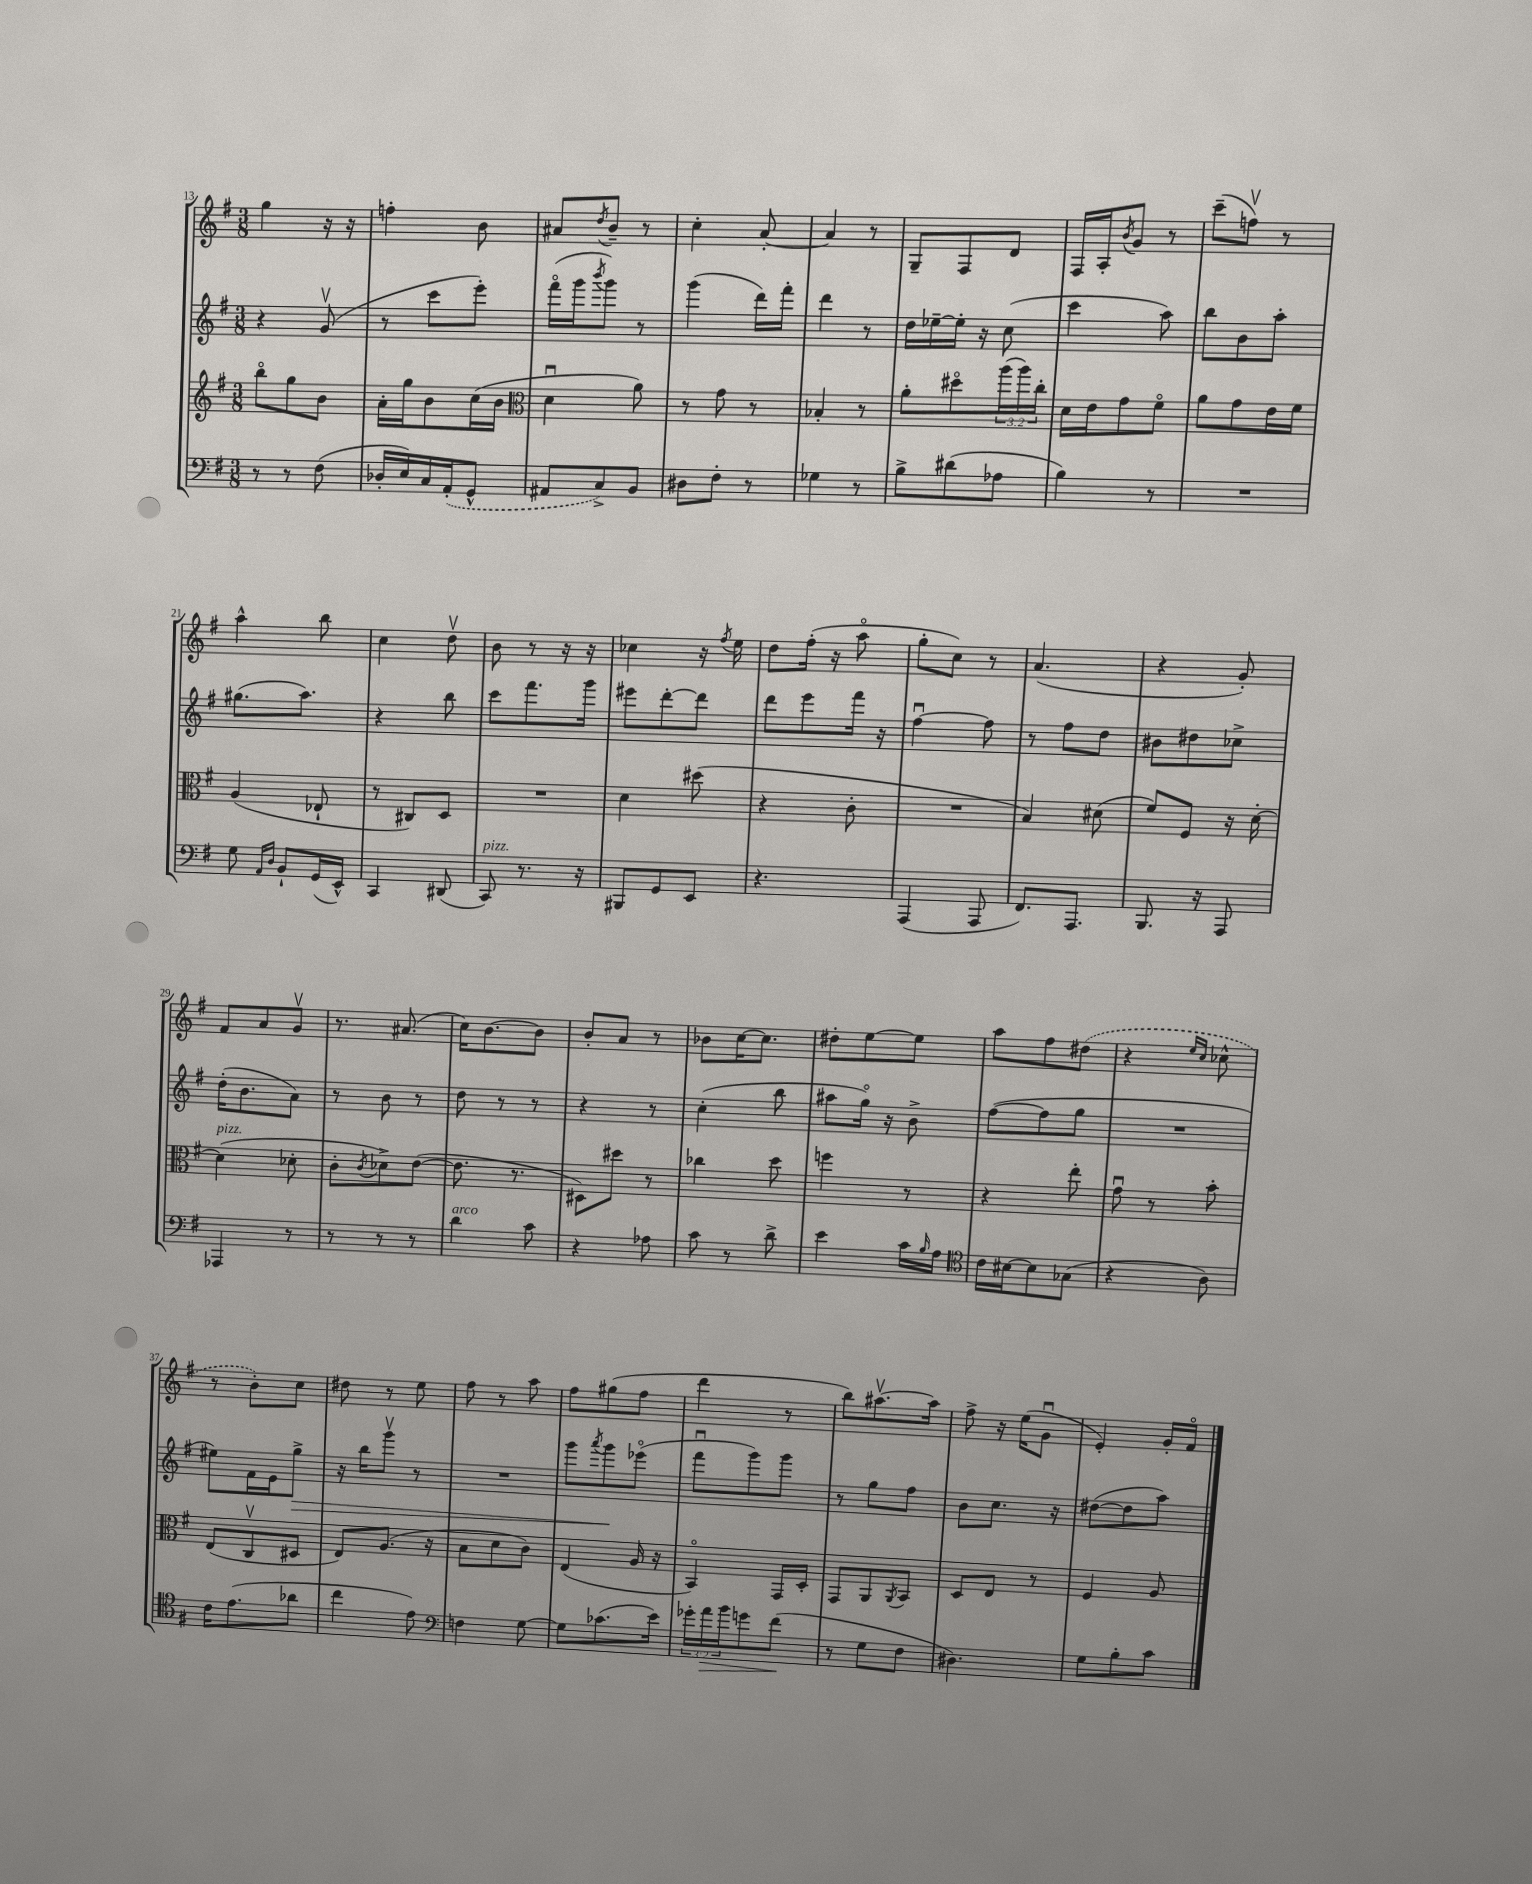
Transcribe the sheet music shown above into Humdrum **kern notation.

**kern	**dynam	**kern	**kern	**dynam	**kern
*part4	*part4	*part3	*part2	*part2	*part1
*staff4	*staff4	*staff3	*staff2	*staff2	*staff1
*clefF4	*	*clefG2	*clefG2	*	*clefG2
*k[f#]	*	*k[f#]	*k[f#]	*	*k[f#]
*M3/8	*	*M3/8	*M3/8	*	*M3/8
=13	=13	=13	=13	=13	=13
8r	.	8bb\L	4r	.	4gg\
8r	.	8gg\	.	.	.
(8F#\	.	8b\J	(8gv/	.	16r
.	.	.	.	.	16r
=14	=14	=14	=14	=14	=14
16D-X'/LL	.	16a'\LL	8r	.	4ffn'\
16E/)	.	16gg\J	.	.	.
16C/	.	8b\	8ccc\L	.	.
(16AA'/J	.	.	.	.	.
8GG^^/J	.	(16cc\L	8eee'\J)	.	8b\
.	.	16b\JJ	.	.	.
=15	=15	=15	=15	=15	=15
*	*	*clefC3	*	*	*
8AA#X/L	.	4du\	(16fff#\LL	.	8a#X/L
.	.	.	16ggg\J	.	.
.	.	.	8qbbb/	.	8qdd/
8C^/)	.	.	8ggg\J)	.	8b~/J
8BB/J	.	8a\)	8r	.	8r
=16	=16	=16	=16	=16	=16
8D#X\L	.	8r	(4ggg\	.	4cc'\
8F#'\J	.	8g\	.	.	.
8r	.	8r	16ddd\LL)	.	[8a'/
.	.	.	16fff#'\JJ	.	.
=17	=17	=17	=17	=17	=17
4G-X\	.	4B-X'/	4ddd\	.	4a/]
8r	.	8r	8r	.	8r
=18	=18	=18	=18	=18	=18
8B^\L	.	8a'\L	16dd\LL	.	8G~/L
.	.	.	[16ee-X~\	.	.
(8d#X\	.	8dd#X\	16ee-'\JJ]	.	8F#/
.	.	.	16r	.	.
8A-X\J	.	(24aa\L	(8cc\	.	8d/J
.	.	24aa\)	.	.	.
.	.	24cc'\JJ	.	.	.
=19	=19	=19	=19	=19	=19
4B\)	.	16d\LL	4ccc\	.	16F#/LL
.	.	16e\J	.	.	16A'/J
.	.	.	.	.	8qb/
.	.	8g\	.	.	8g/J
8r	.	8f#\J	8aa\)	.	8r
=20	=20	=20	=20	=20	=20
4.r	.	8a\L	8bb\L	.	(8ccc~\L
.	.	8g\	8b\	.	8ffnv\J)
.	.	16e\L	8aa'\J	.	8r
.	.	16f#\JJ	.	.	.
!!LO:LB:g=z
=21	=21	=21	=21	=21	=21
8G\	.	(4A/	(8.gg#X\L	.	4aa^^\
16qqAA/LL	.	.	.	.	.
16qqD/JJ	.	.	.	.	.
8BB`/L	.	.	.	.	.
.	.	.	8.aa\J)	.	.
(16GG/L	.	8E-X`/	.	.	8bb\
16EE^^/JJ)	.	.	.	.	.
=22	=22	=22	=22	=22	=22
4CC/	.	8r	4r	.	4cc\
.	.	8C#X/L)	.	.	.
(8DD#X/	.	8D/J	8bb\	.	8ddv\
=23	=23	=23	=23	=23	=23
!LO:TX:a:i:t=pizz.	!	!	!	!	!
8CC/)	.	4.r	8ccc\L	.	8b\
8.r	.	.	8.fff#\	.	8r
.	.	.	.	.	16r
16r	.	.	16ggg\Jk	.	16r
=24	=24	=24	=24	=24	=24
8BBB#X/L	.	4d\	8eee#X\L	.	4cc-X\
8GG/	.	.	[8ddd'\	.	.
8EE/J	.	(8dd#X\	8ddd\J]	.	16r
.	.	.	.	.	8qff#/
.	.	.	.	.	16ee\
=25	=25	=25	=25	=25	=25
4.r	.	4r	8ddd\L	.	8dd\L
.	.	.	8eee\	.	(16ff#'\Jk
.	.	.	.	.	16r
.	.	8c'\	16fff#\Jk	.	8aa\
.	.	.	16r	.	.
=26	=26	=26	=26	=26	=26
(4AAA/	.	4.r	[4ff#u\	.	8gg'\L
.	.	.	.	.	8cc\J)
8AAA/	.	.	8ff#\]	.	8r
=27	=27	=27	=27	=27	=27
8.FF#/L)	.	4B/)	8r	.	(4.a/
.	.	.	8ff#\L	.	.
8.AAA/J	.	.	.	.	.
.	.	(8d#X\	8dd\J	.	.
=28	=28	=28	=28	=28	=28
8.BBB/	.	8f#/L)	8b#X\L	.	4r
.	.	8F#/J	8dd#X\	.	.
16r	.	.	.	.	.
8AAA/	.	16r	8cc-X^\J	.	8g'/)
.	.	[16d'\	.	.	.
!!LO:LB:g=z
=29	=29	=29	=29	=29	=29
!	!	!LO:TX:a:i:t=pizz.	!	!	!
4AAA-X/	.	(4d\]	(16dd'\KL	.	8f#/L
.	.	.	8.b\	.	.
.	.	.	.	.	8a/
8r	.	8d-X'\	8a\J)	.	8gv/J
=30	=30	=30	=30	=30	=30
8r	.	8c'\L	8r	.	8.r
.	.	8qc/	.	.	.
8r	.	8d-X^\)	8b\	.	.
.	.	.	.	.	(8.a#X/
8r	.	([8e\J	8r	.	.
=31	=31	=31	=31	=31	=31
!LO:TX:a:i:t=arco	!	!	!	!	!
4d\	.	8.e\]	8dd\	.	16cc\KL)
.	.	.	.	.	[8.b\
.	.	.	8r	.	.
.	.	8.r	.	.	.
8c\	.	.	8r	.	8b\J]
=32	=32	=32	=32	=32	=32
4r	.	8D#X\L)	4r	.	8b'/L
.	.	8dd#X\J	.	.	8a/J
8A-X\	.	8r	8r	.	8r
=33	=33	=33	=33	=33	=33
8c\	.	4cc-X\	(4cc'\	.	8b-X\L
8r	.	.	.	.	[16cc\K
.	.	.	.	.	8.cc\J]
8d^\	.	8dd\	8bb\	.	.
=34	=34	=34	=34	=34	=34
4e\	.	4ffn\	8aa#X\L	.	8dd#X'\L
.	.	.	16gg\Jk)	.	[8ee\
.	.	.	16r	.	.
16c\LL	.	8r	8b^\	.	8ee\J]
16qqB/	.	.	.	.	.
16A\JJ	.	.	.	.	.
=35	=35	=35	=35	=35	=35
*clefC4	*	*	*	*	*
16c\LL	.	4r	([8ff#\L	.	8aa\L
[16B#X\J	.	.	.	.	.
8B#\]	.	.	8ff#\]	.	8ff#\
(8G-X\J	.	8ee'\	8gg\J	.	(8dd#X\J
=36	=36	=36	=36	=36	=36
4r	.	8gu\	4.r	.	4r
.	.	8r	.	.	.
.	.	.	.	.	16qqee/LL
.	.	.	.	.	16qqcc/JJ
8A\)	.	8b'\	.	.	8cc-X^^\
!!LO:LB:g=z
=37	=37	=37	=37	=37	=37
16c\KL	.	(8E/L	8ee#X\L)	.	8r
(8.e\	.	.	.	.	.
.	.	8Cv/	16f#\L	.	8b'\L)
.	.	.	16e\J	.	.
!	!	!	!	!LO:HP:b	!
8a-X\J	.	8D#X/J	8gg^\J	>	8cc\J
=38	=38	=38	=38	=38	=38
4cc\	.	8E/L)	16r	.	8dd#X\
.	.	.	16bb\KL	.	.
.	.	(8.A/J	8gggv\J	.	8r
8e\)	.	.	8r	.	8ee\
.	.	16r	.	.	.
=39	=39	=39	=39	=39	=39
*clefF4	*	*	*	*	*
4Fn\	.	8B\L	4.r	.	8ff#\
.	.	8d\	.	.	8r
[8G\	.	8c\J)	.	.	8aa\
=40	=40	=40	=40	=40	=40
8G\L]	.	(4E/	8ggg\L	.	8ff#\L
.	.	.	8qaaa/	.	.
(8.c-X\	.	.	8ggg\	.	(8gg#X\
.	.	16A/	(8eee-X\J	]	8ff#\J
16e\Jk)	.	16r	.	.	.
=41	=41	=41	=41	=41	=41
24g-X'\LL	.	4BB/)	8fff#u\L	.	4ddd\
!	!LO:HP:b	!	!	!	!
24a\	>	.	.	.	.
24b\J	.	.	.	.	.
8gn\	.	.	8ggg\)	.	.
(8f#\J	.	16GG/LL	8ggg\J	.	8r
.	.	16D'/JJ	.	.	.
.	]	.	.	.	.
=42	=42	=42	=42	=42	=42
8r	.	8GG/L	8r	.	8bb\L)
8G\L	.	8AA/	8gg\L	.	[8.aa#Xv\
.	.	8qAA/	.	.	.
8F#\J	.	8BB/J	8ff#\J	.	.
.	.	.	.	.	16aa#\Jk]
=43	=43	=43	=43	=43	=43
4.D#X\)	.	8D/L	8b\L	.	8ff#^\
.	.	8E/J	8.cc\J	.	16r
.	.	.	.	.	(16ee\KL
.	.	8r	.	.	8gu\J
.	.	.	16r	.	.
=44	=44	=44	=44	=44	=44
8G\L	.	4F#/	([8dd#X\L	.	4e'/)
8B'\	.	.	8dd#\]	.	.
8c\J	.	8A/	8aa\J)	.	16g'/LL
.	.	.	.	.	16f#/JJ
==	==	==	==	==	==
*-	*-	*-	*-	*-	*-
